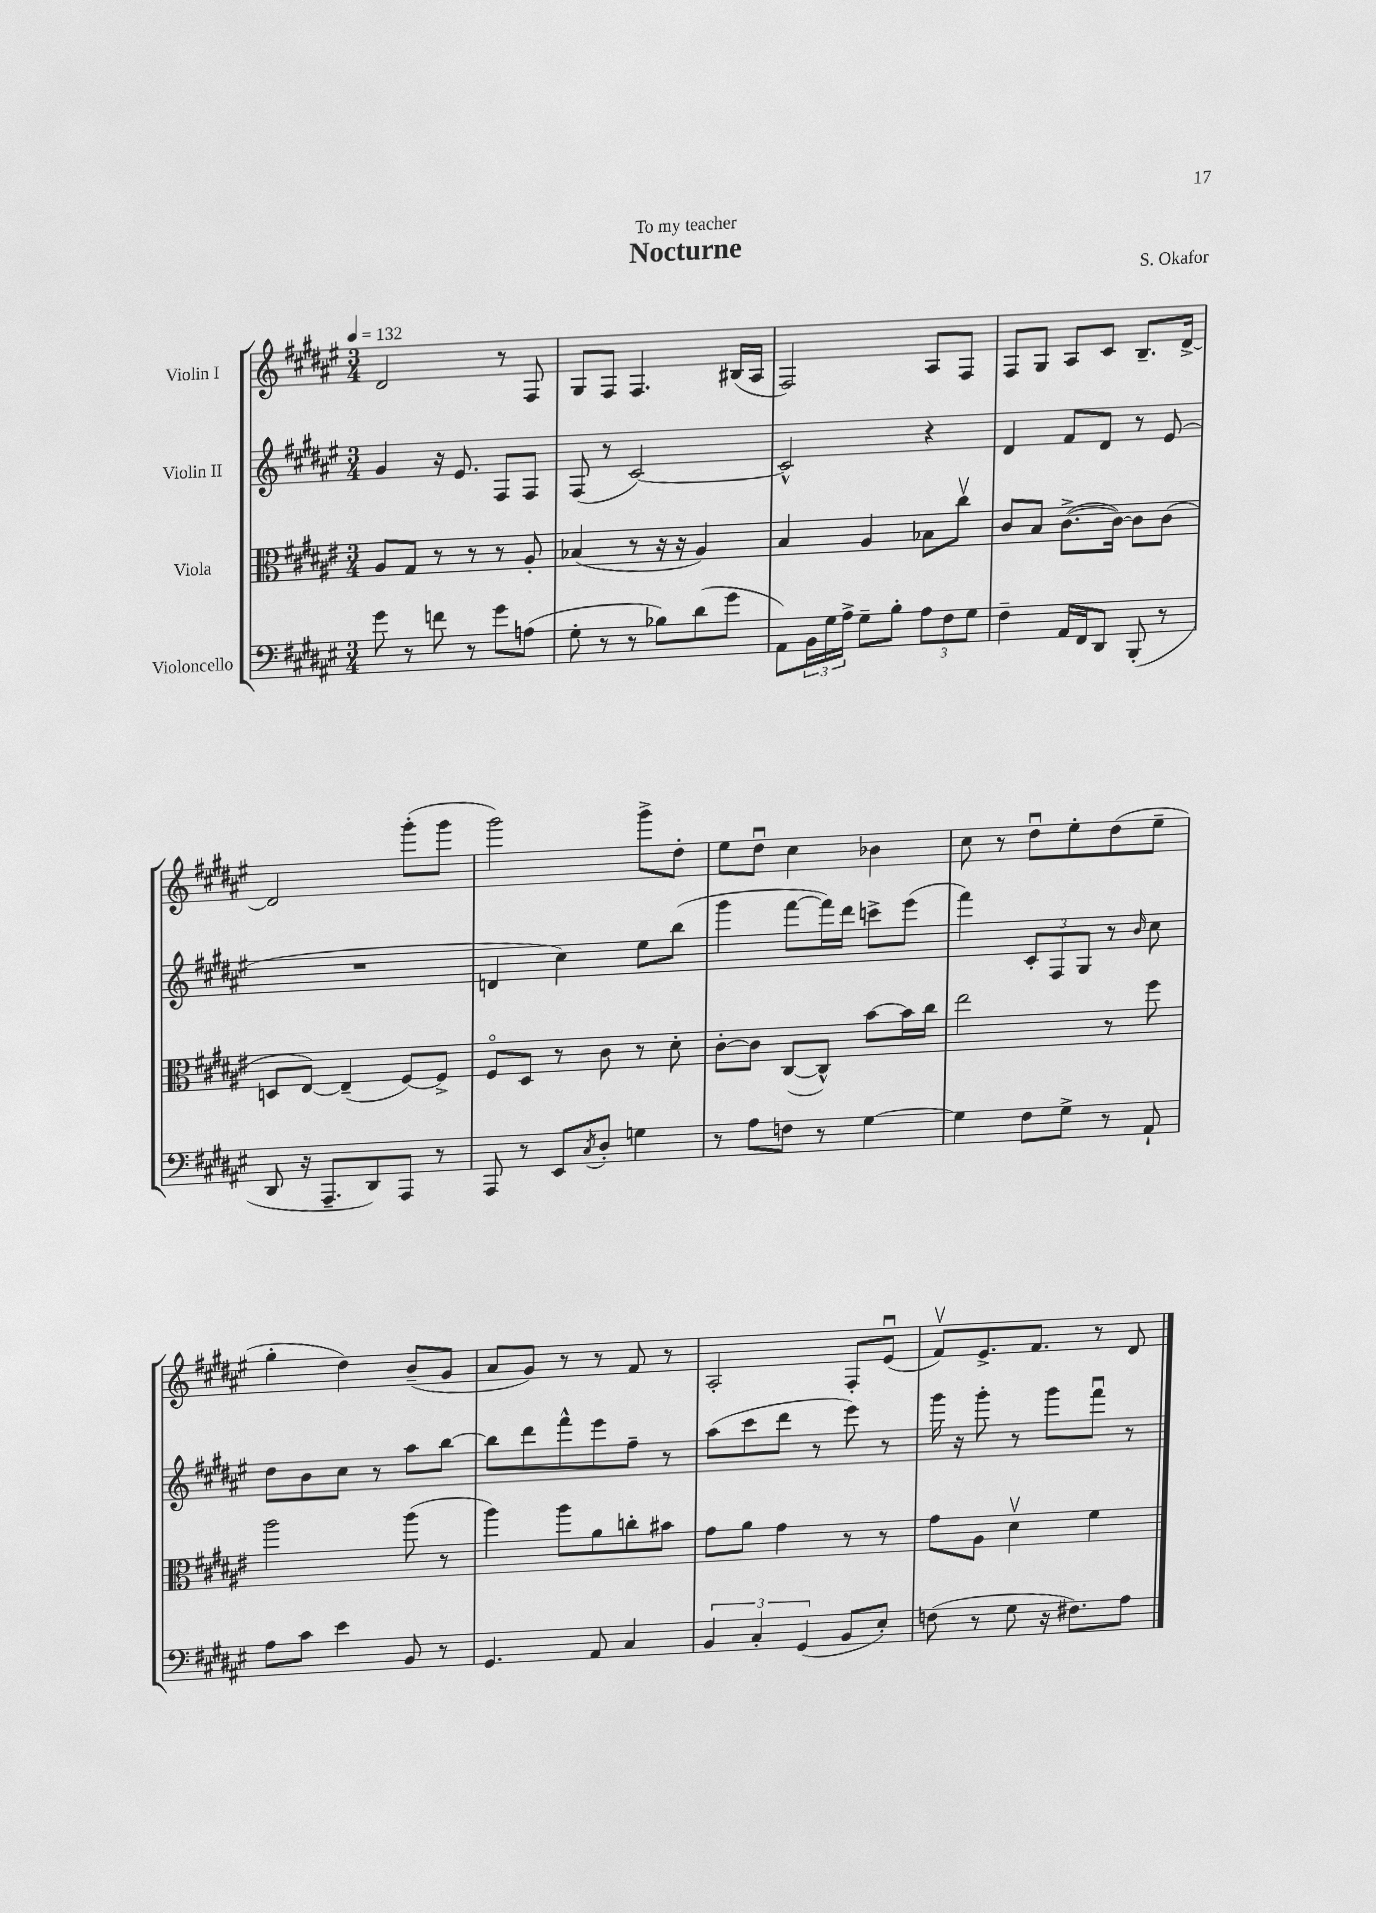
\header { title = "Nocturne" composer = "S. Okafor" dedication = "To my teacher" }
<<
\new StaffGroup <<
\new Staff = "s0" \with { instrumentName = "Violin I" } {
    \clef treble \key fis \major \numericTimeSignature \time 3/4 \tempo 4 = 132
    dis'2 r8 fis8 |
    gis8 fis8 fis4. bis16( ais16 |
    fis2) ais8 fis8 |
    fis8 gis8 ais8 cis'8 b8.-- dis'16~-> |
    dis'2 gis'''8-.( gis'''8 |
    gis'''2) gis'''8-> dis''8-. |
    eis''8 dis''8\downbow cis''4 bes'4 |
    cis''8 r8 dis''8\downbow eis''8-. dis''8( eis''8-- |
    gis''4-. dis''4) b'8--( gis'8 |
    ais'8 gis'8) r8 r8 fis'8 r8 |
    ais2-. fis8-. eis'8\downbow( |
    fis'8\upbow) eis'8.-> fis'8. r8 dis'8 \bar "|." |
}
\new Staff = "s1" \with { instrumentName = "Violin II" } {
    \clef treble \key fis \major \numericTimeSignature \time 3/4
    gis'4 r16 eis'8. fis8 fis8 |
    fis8( r8 cis'2~) |
    cis'2-^ r4 |
    dis'4 fis'8 dis'8 r8 eis'8( |
    R2. |
    d'4 cis''4) eis''8 b''8( |
    gis'''4 fis'''8~ fis'''16) dis'''16 c'''8-> eis'''8( |
    fis'''4) \tuplet 3/2 { cis'8-. fis8 gis8 } r8 \grace { b'16 } cis''8 |
    dis''8 b'8 cis''8 r8 ais''8 b''8~ |
    b''8 dis'''8 fis'''8-^ eis'''8 fis''8-- r8 |
    ais''8( cis'''8 dis'''8 r8 eis'''8) r8 |
    gis'''16 r16 gis'''8-. r8 gis'''8 fis'''8\downbow r8 \bar "|." |
}
\new Staff = "s2" \with { instrumentName = "Viola" } {
    \clef alto \key fis \major \numericTimeSignature \time 3/4
    ais8 gis8 r8 r8 r8 ais8-. |
    bes4( r8 r16 r16 ais4) |
    b4 ais4 bes8 cis''8\upbow |
    cis'8 b8 cis'8.~->( cis'16~) cis'8 cis'8( |
    d8 eis8~) eis4--( fis8~) fis8-> |
    fis8\flageolet dis8 r8 cis'8 r8 dis'8-. |
    cis'8~-. cis'8 cis8~( cis8-^) b'8~ b'16 cis''16 |
    eis''2 r8 fis''8 |
    ais''2 ais''8( r8 |
    ais''4) ais''8 ais'8 c''8-. bis'8 |
    gis'8 ais'8 gis'4 r8 r8 |
    gis'8 ais8 dis'4\upbow fis'4 \bar "|." |
}
\new Staff = "s3" \with { instrumentName = "Violoncello" } {
    \clef bass \key fis \major \numericTimeSignature \time 3/4
    gis'8 r8 f'8 r8 gis'8 a8( |
    gis8-. r8 r8 bes8) dis'8( gis'8 |
    ais,8) \tuplet 3/2 { b,16 gis16 ais16-> } gis8-- b8-. \tuplet 3/2 { ais8 fis8 gis8 } |
    fis4-- ais,16 fis,16 dis,8 b,,8-.( r8 |
    dis,8 r16 ais,,8.-- dis,8) ais,,8 r8 |
    ais,,8 r8 eis,8 \acciaccatura { cis8 } dis8-. g4 |
    r8 ais8 f8 r8 gis4~ |
    gis4 fis8 gis8-> r8 ais,8-! |
    ais8 cis'8 eis'4 b,8 r8 |
    gis,4. ais,8 cis4 |
    \tuplet 3/2 { b,4 cis4-. gis,4( } b,8 eis8-.) |
    f8( r8 gis8 r16 fis8.) ais8 \bar "|." |
}
>>
>>
\layout { \context { \Score \remove "Bar_number_engraver" } }
